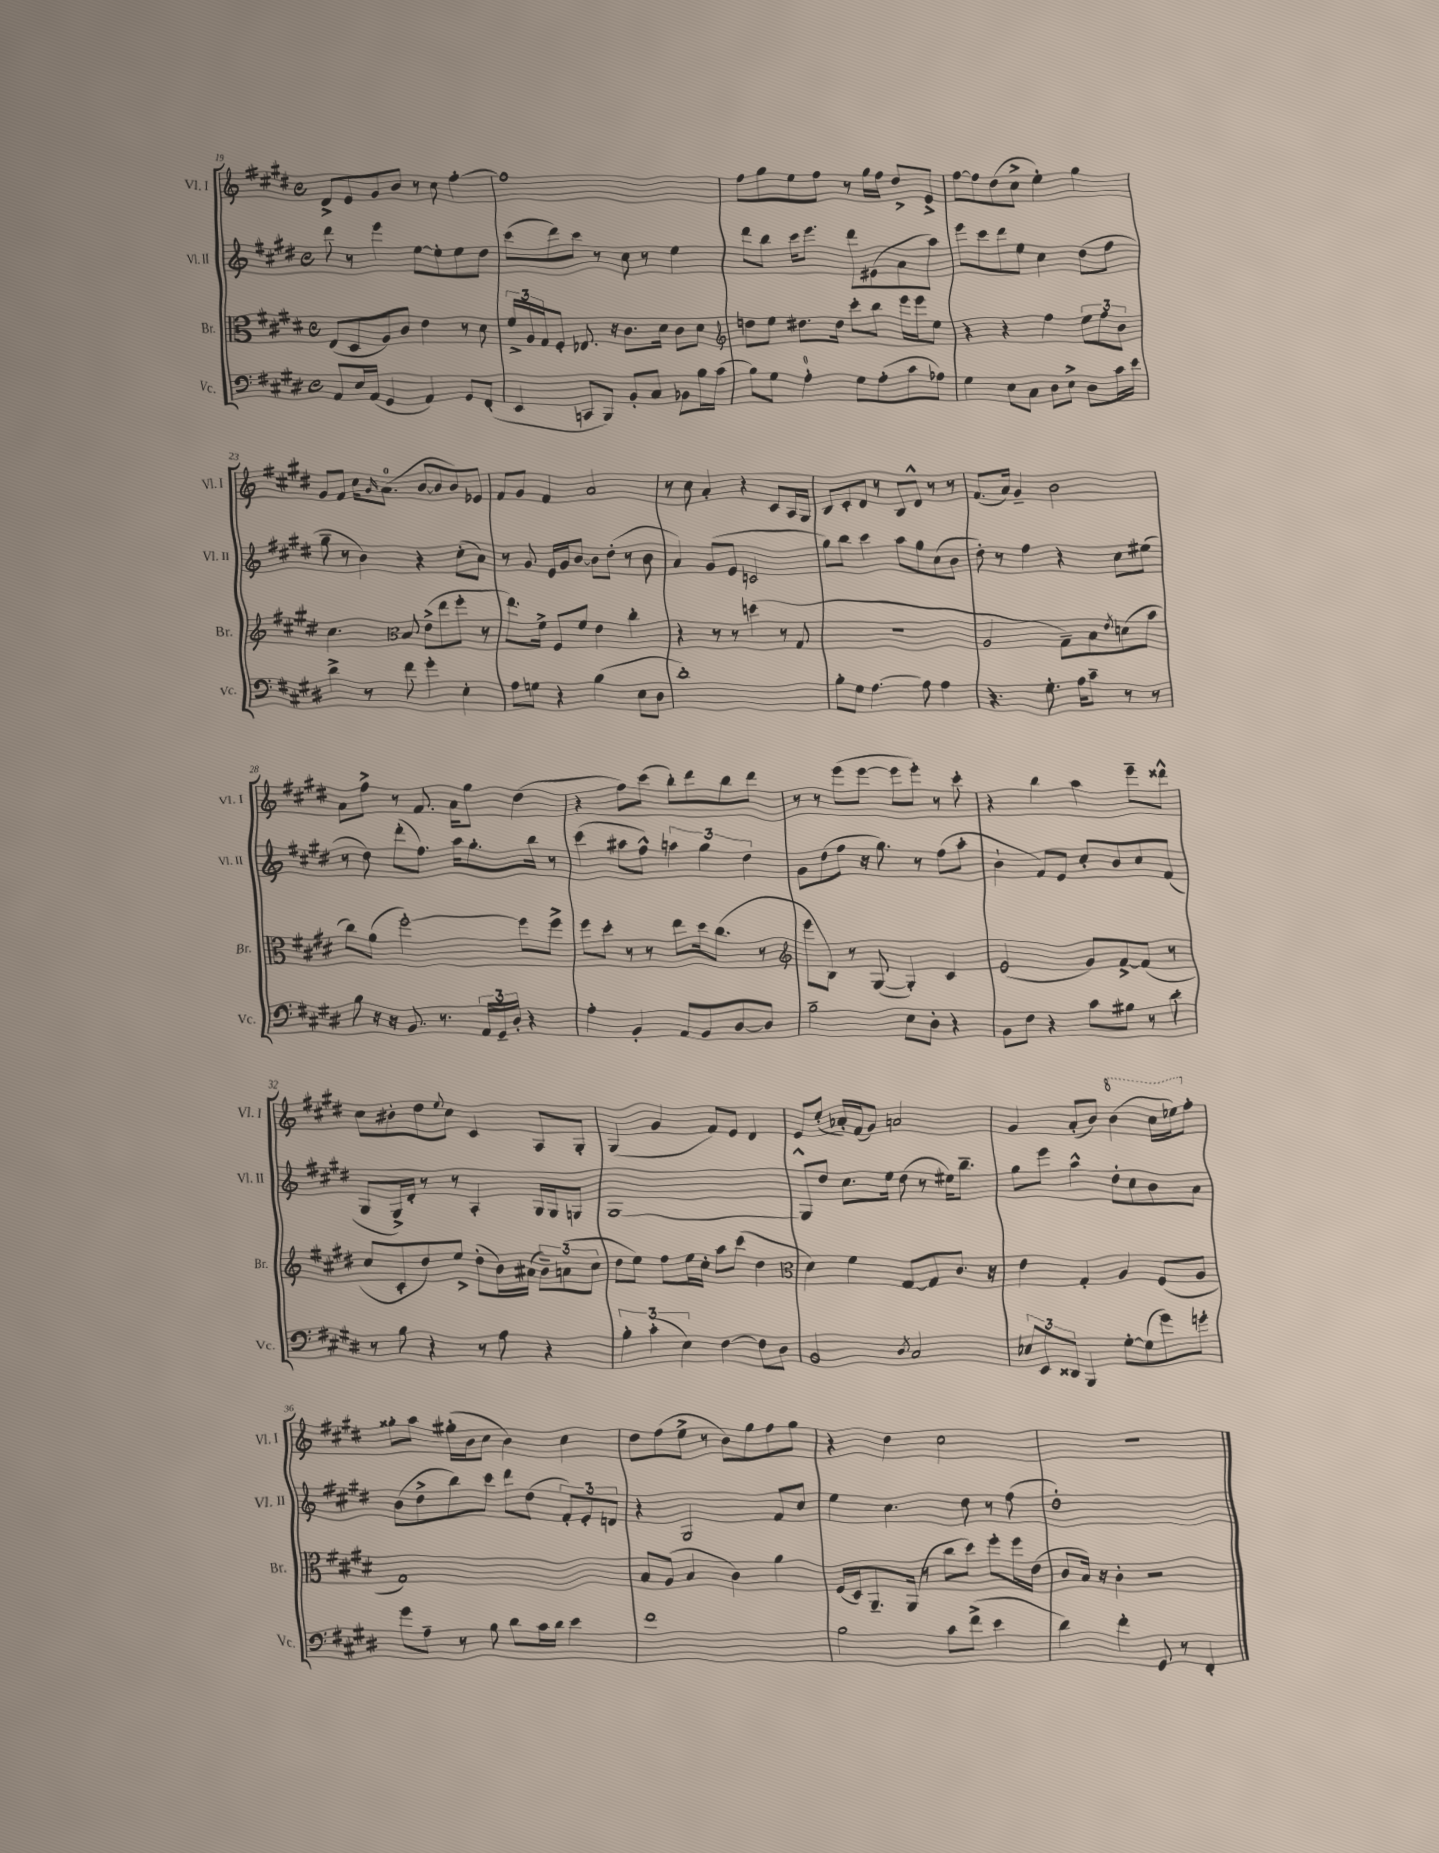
<<
\new StaffGroup <<
\new Staff = "s0" \with { instrumentName = "Vl. I" shortInstrumentName = "Vl. I" } {
    \clef treble \key e \major \defaultTimeSignature \time 4/4
    dis'8-> e'8 gis'8 b'8 r8 cis''8 fis''4~-. |
    fis''1 |
    fis''8 gis''8 e''8 fis''8 r8 gis''16 fis''16 dis''8-> e'8-> |
    fis''8~ fis''8 dis''8( cis''8-> e''4-.) gis''4 |
    gis'8 fis'8 cis''16 \grace { gis'16 } a'8.-0( b'8~ b'8 b'8) ees'8 |
    fis'8 gis'8 fis'4 a'2 |
    r8 cis''8 a'4-. r4 cis'8 a16 gis16 |
    b8 cis'8-. dis'8 r8 b8 dis'8-^ r8 r8 |
    fis'8.( a'16) gis'4-- b'2 |
    a'8 fis''8-> r8 fis'8. a'16 gis''8 dis''4( |
    r4 fis''8) cis'''8( b''8-.) dis'''8 b''8 dis'''8 |
    r8 r8 e'''8( e'''8~ e'''8 e'''8-.) r8 cis'''8-. |
    r4 b''4 a''4 e'''8-- disis'''8-^ |
    cis''8 bis'8-. dis''8 \appoggiatura { e''8 } cis''8 cis'4 a8 gis8-. |
    gis4( gis'4 fis'8) e'8 dis'4 |
    e'8 e''8-.( aes'16-.) fis'16( gis'8) a'2 |
    gis'4 a'8-.( b'8) \ottava #1 b''4( cis'''16 ees'''16) \ottava #0 fis''8-. |
    gisis''8-. a''8 gis''16-.( b'16 cis''8 b'4) cis''4 |
    dis''8 fis''8( e''8-> r8 b'8) gis''8 fis''8 gis''8 |
    r4 dis''4 cis''2 |
    R1 \bar "|." |
}
\new Staff = "s1" \with { instrumentName = "Vl. II" shortInstrumentName = "Vl. II" } {
    \clef treble \key e \major \defaultTimeSignature \time 4/4
    dis'''8 r8 e'''4 e''8~ e''8-. e''8 dis''8 |
    cis'''8( dis'''8) cis'''8 r8 cis''8 r8 e''4 |
    dis'''8 b''8 cis'''16 e'''8. dis'''8 eis'8( a'8 a''8) |
    e'''8 cis'''8 dis'''8 e''8 cis''4 dis''8( fis''8 |
    gis''8-- r8 b'4) r4 cis''8-.( a'8) |
    r8 gis'8 e'16 gis'16 b'8~ b'8 dis''8-.( r8 b'8 |
    a'4) gis'8( e'8 c'2 |
    gis''8) b''8 cis'''4 a''8 gis''8 cis''8( b'8 |
    dis''8-.) r8 fis''4 r4 cis''8 eis''8( |
    r8 dis''8) dis'''8-.( fis''8.) a''16 gis''8.-. b''16 r8 |
    cis'''4( ais''8 fis''8-^) \tuplet 3/2 { a''4 gis''4 dis''4 } |
    gis'8 dis''8( fis''8 r16 gis''8.) r8 fis''8( a''8-. |
    b'4-! fis'8) e'8 cis''8-. b'8 cis''8 fis'8( |
    gis8 gis16->) dis'16-. r8 r8 a4-. gis16 gis16 g8 |
    gis1~ |
    gis8-^ dis''8 cis''8. e''16 dis''8( r8 eis''16) b''8.-- |
    gis''8 e'''8 a''4-^ dis''8-. cis''8 b'8 a'8 |
    b'8( dis''8-> b''8) cis'''8 dis'''8 dis''8( \tuplet 3/2 { fis'8-.) e'8-. d'8 } |
    r4 gis2 fis'8 cis''8 |
    e''4 cis''4. dis''8 r8 fis''8( |
    dis''1-.) \bar "|." |
}
\new Staff = "s2" \with { instrumentName = "Br." shortInstrumentName = "Br." } {
    \clef alto \key e \major \defaultTimeSignature \time 4/4
    e8( dis8 a8) cis'8 e'4 r8 dis'8 |
    \tuplet 3/2 { fis'16-> a16 gis16 } fis8-. ees8. r16 cis'8. dis'16 cis'8 dis'8 |
    \clef treble d''8 e''8 dis''8. dis''16 cis'''8-. b''8 e'''16 e'''16 e''8 |
    r4 r4 fis''4 \tuplet 3/2 { e''8 fis''8 b'8 } |
    cis''4. \clef alto b8 e'8->( e''8 fis''8-. r8 |
    e''8.) fis'16-> fis8 fis'8 e'4 cis''4-. |
    r4 r8 r8 d''4( r8 gis8 |
    r1 |
    a2 gis8--) b8 \acciaccatura { e'8 } d'8( b'8 |
    cis''8) a'8( fis''2~-.) fis''8 fis''8-> |
    fis''8 dis''8-. r8 r8 e''8 dis''16 cis''8.( r8 |
    \clef treble e'''8 b8) r8 gis8~( gis4-.) cis'4 |
    e'2( gis'8) fis'8~-> fis'8( r8 |
    cis''8 cis'8-. dis''8) e''8-> dis''8-.( b'16) ais'16( \tuplet 3/2 { b'8--) a'8( cis''8 } |
    dis''8 e''8) fis''8 e''16 cis''16-. a''8 cis'''8( dis''4 |
    \clef alto dis'4) fis'4 gis8~ gis8 cis'8. r16 |
    e'4 gis4-. a4 fis8( a8 |
    gis1) |
    b8 a8( b4 cis'4) a'4 |
    fis16( dis16) a,8.-- a,16( r8 cis''8 dis''8) fis''8-. fis''16 e'16( |
    cis'8 b16) r16 cis'4-. r2 \bar "|." |
}
\new Staff = "s3" \with { instrumentName = "Vc." shortInstrumentName = "Vc." } {
    \clef bass \key e \major \defaultTimeSignature \time 4/4
    a,8 e16 a,16( gis,4 a,4) gis,8 fis,8-.( |
    e,4 c,8 b,,8) b,8-. cis8 bes,8 b16 cis'16( |
    b8) gis8 a4-0-. gis8 a8-.( cis'8 aes8) |
    gis4 e8 cis8 dis8 e8-> dis8 cis'16 e'16 |
    dis'4-> r8 fis'8 gis'4-. e4-. |
    a8 g8 r4 b4( e8 dis8 |
    dis'1-.) |
    b8-. gis8 a4.~ a8 a4 |
    r4. gis8.-. a16 cis'8-- r8 r8 |
    b8 r16 r16 b,8. r8. \tuplet 3/2 { a,16 gis,16-- dis16-. } r4 |
    a4-. b,4-. a,8 b,8 dis8~ dis8 |
    b2-- e8 dis8-. r4 |
    b,8 fis8 r4 cis'8 bis8 r8 dis'8-. |
    r8 b8 r4 r8 a8 r4 |
    \tuplet 3/2 { b4-. cis'4-.( e4) } fis4~ fis8 dis8 |
    b,2 \acciaccatura { dis8 } cis2 |
    \tuplet 3/2 { ees8 e,8 disis,8 } b,,4 gis8~-. gis8( gis'8) g'8-. |
    gis'8 a8-- r8 b8 dis'8 cis'16 dis'16 e'4 |
    fis'1 |
    b2 cis'8 fis'8->( e'4 |
    dis'4) fis'4-. gis,8 r8 fis,4-. \bar "|." |
}
>>
>>
\layout { \context { \Score currentBarNumber = #19 } }
